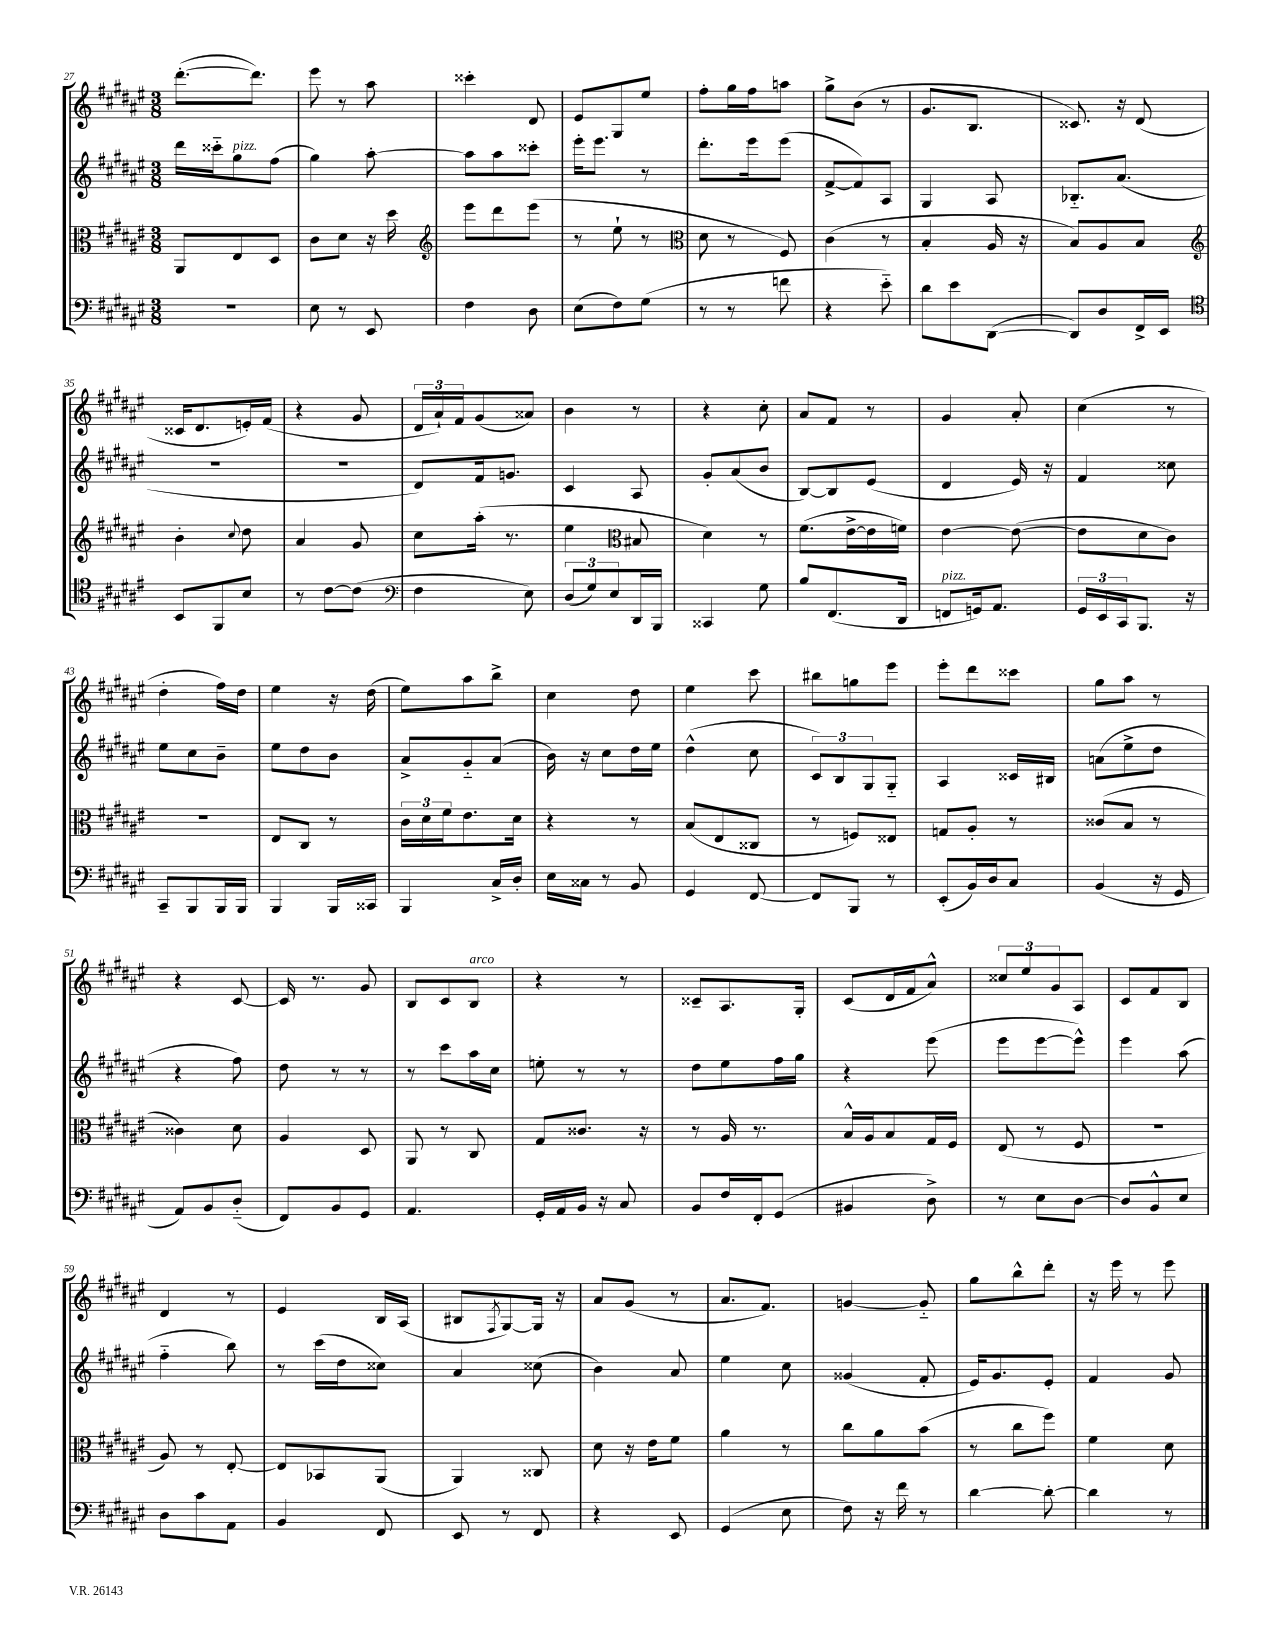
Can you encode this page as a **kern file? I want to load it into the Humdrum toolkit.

**kern	**kern	**kern	**kern
*staff4	*staff3	*staff2	*staff1
*clefF4	*clefC3	*clefG2	*clefG2
*k[f#c#g#d#a#e#]	*k[f#c#g#d#a#e#]	*k[f#c#g#d#a#e#]	*k[f#c#g#d#a#e#]
*M3/8	*M3/8	*M3/8	*M3/8
4.r	8AA#	16ddd#	([8.ddd#'
.	.	16ccc##'~	.
.	8E#	8gg#	.
.	.	.	8.ddd#])
.	8D#	(8ff#	.
=	=	=	=
8E#	8c#	4gg#)	8eee#
8r	8d#	.	8r
8EE#	16r	[8aa#'	8aa#
.	16dd#	.	.
=	=	=	=
*	*clefG2	*	*
4F#	8eee#	8aa#]	4ccc##'
.	8ddd#	8aa#	.
8D#	(8eee#	8ccc##'	8d#
=	=	=	=
(8E#	8r	16eee#'	8e#
.	.	8.eee#	.
8F#)	8ee#`	.	8G#
(8G#	8r	8r	8ee#
=	=	=	=
*	*clefC3	*	*
8r	8d#	8.ddd#'	8ff#'
8r	8r	.	16gg#
.	.	16eee#	16ff#
8f	8F#)	(8eee#	8aa
=	=	=	=
4r	(4c#	[8f#^	8gg#^
.	.	8f#])	(8b
8e#'~)	8r	8A#	8r
=	=	=	=
8d#	4B'	4G#	8.g#
8e#	.	.	.
.	.	.	8.B
([8DD#	16A#	8A#	.
.	16r	.	.
=	=	=	=
8DD#])	8B)	8.B-'~	8.c##)
8D#	8A#	.	.
.	.	(8.a#	16r
16FF#^	8B	.	(8d#
16EE#	.	.	.
=	=	=	=
*clefC4	*clefG2	*	*
8BB	4b'	4.r	16c##
.	.	.	8.d#
8FF#	.	.	.
.	8qqcc#	.	.
8B	8dd#	.	16e')
.	.	.	(16f#
=	=	=	=
8r	4a#	4.r	4r
[8c#	.	.	.
(8c#]	8g#	.	8g#
=	=	=	=
*clefF4	*	*	*
4F#	8cc#	8d#)	24d#
.	.	.	24a#`)
.	.	.	24f#
.	(16aa#'	16f#	(8g#
.	8.r	8.g	.
8E#)	.	.	8a##)
=	=	=	=
(12D#	4ee#	4c#	4b
12G#)	.	.	.
12E#	.	.	.
*	*clefC3	*	*
16DD#	8B#	8A#	8r
16BBB	.	.	.
=	=	=	=
4CC##	4d#)	8g#'	4r
.	.	(8a#	.
8G#	8r	8b	8cc#'
=	=	=	=
8B	(8.f#	[8B)	8a#
(8.FF#	.	8B]	8f#
.	[16e#^	.	.
.	16e#]	(8e#	8r
16DD#	16f)	.	.
=	=	=	=
8FF	[4e#	4d#	4g#
16GG)	.	.	.
8.AA#	.	.	.
.	(8e#_	16e#)	8a#'
.	.	16r	.
=	=	=	=
24GG#	8e#]	4f#	(4cc#
24EE#	.	.	.
24CC#	.	.	.
8.BBB	8d#	.	.
.	8c#)	8cc##	8r
16r	.	.	.
=	=	=	=
8CC#~	4.r	8ee#	4dd#'
8BBB	.	8cc#	.
16BBB	.	8b~	16ff#)
16BBB	.	.	16dd#
=	=	=	=
4BBB	8E#	8ee#	4ee#
.	8C#	8dd#	.
16BBB	8r	8b	16r
16CC##	.	.	(16dd#
=	=	=	=
4BBB	24c#	8a#^	8ee#)
.	24d#	.	.
.	24f#	.	.
.	8.e#	8g#'~	8aa#
16C#^	.	(8a#	8bb^
16D#'	16d#	.	.
=	=	=	=
16E#	4r	16b)	4cc#
16C##	.	16r	.
8r	.	8cc#	.
8BB	8r	16dd#	8dd#
.	.	16ee#	.
=	=	=	=
4GG#	(8B	(4dd#^^	4ee#
.	8E#	.	.
[8FF#	8C##	8cc#	8ccc#
=	=	=	=
8FF#]	8r	12c#)	8bb#
.	.	12B	.
8BBB	8F)	.	8gg
.	.	12G#	.
8r	8E##	8G#'~	8eee#
=	=	=	=
(8EE#'	8G	4A#	8eee#'
16BB)	8A#'	.	8ddd#
16D#	.	.	.
8C#	8r	16c##	8ccc##
.	.	16B#	.
=	=	=	=
(4BB	(8c##	(8a	8gg#
.	8B	8ee#^	8aa#
16r	8r	8dd#	8r
16GG#	.	.	.
=	=	=	=
8AA#)	4c##)	4r	4r
8BB	.	.	.
(8D#'~	8d#	8ff#)	[8c#
=	=	=	=
8FF#)	4A#	8dd#	16c#]
.	.	.	8.r
8BB	.	8r	.
8GG#	8D#	8r	8g#
=	=	=	=
4.AA#	8AA#	8r	8B
.	8r	8ccc#	8c#
.	8C#	16aa#	8B
.	.	16cc#	.
=	=	=	=
16GG#'	8G#	8ee'	4r
16AA#	.	.	.
16BB	8.c##	8r	.
16r	.	.	.
8C#	.	8r	8r
.	16r	.	.
=	=	=	=
8BB	8r	8dd#	8c##~
16F#	16A#	8ee#	8.A#
16FF#'	8.r	.	.
(8GG#	.	16ff#	.
.	.	16gg#	16G#'
=	=	=	=
4BB#	16B^^	4r	(8c#
.	16A#	.	.
.	8B	.	16d#
.	.	.	16f#
8D#^)	16G#	(8eee#	8a#^^)
.	16F#	.	.
=	=	=	=
8r	(8E#	8eee#	12cc##
.	.	.	12ee#
8E#	8r	[8eee#	.
.	.	.	12g#
[8D#	8F#	8eee#^^])	8A#
=	=	=	=
8D#]	4.r	4eee#	8c#
8BB^^	.	.	8f#
8E#	.	(8aa#	8B
=	=	=	=
8D#	8A#)	4ff#'~	4d#
8c#	8r	.	.
8AA#	[8E#'	8bb)	8r
=	=	=	=
4BB	8E#]	8r	4e#
.	8BB-	(16ccc#	.
.	.	16dd#	.
8FF#	(8AA#	8cc##)	16B
.	.	.	(16A#
=	=	=	=
8EE#	4AA#)	4a#	8B#
.	.	.	8qF#
8r	.	.	[8G#)
8FF#	8C##	(8cc##	16G#]
.	.	.	16r
=	=	=	=
4r	8d#	4b)	8a#
.	16r	.	(8g#
.	16e#	.	.
8EE#	8f#	8a#	8r
=	=	=	=
(4GG#	4a#	4ee#	8.a#
.	.	.	8.f#)
8E#	8r	8cc#	.
=	=	=	=
8F#)	8cc#	(4g##	[4g
16r	8a#	.	.
16f#	.	.	.
8r	(8b	8f#'	8g'~]
=	=	=	=
[4d#	8r	16e#)	8gg#
.	.	8.g#	.
.	8cc#	.	8bb^^
8d#'_	8ff#)	8e#'	8ddd#'
=	=	=	=
4d#]	4f#	4f#	16r
.	.	.	16eee#
.	.	.	8r
8r	8d#	8g#	8eee#
==	==	==	==
*-	*-	*-	*-
